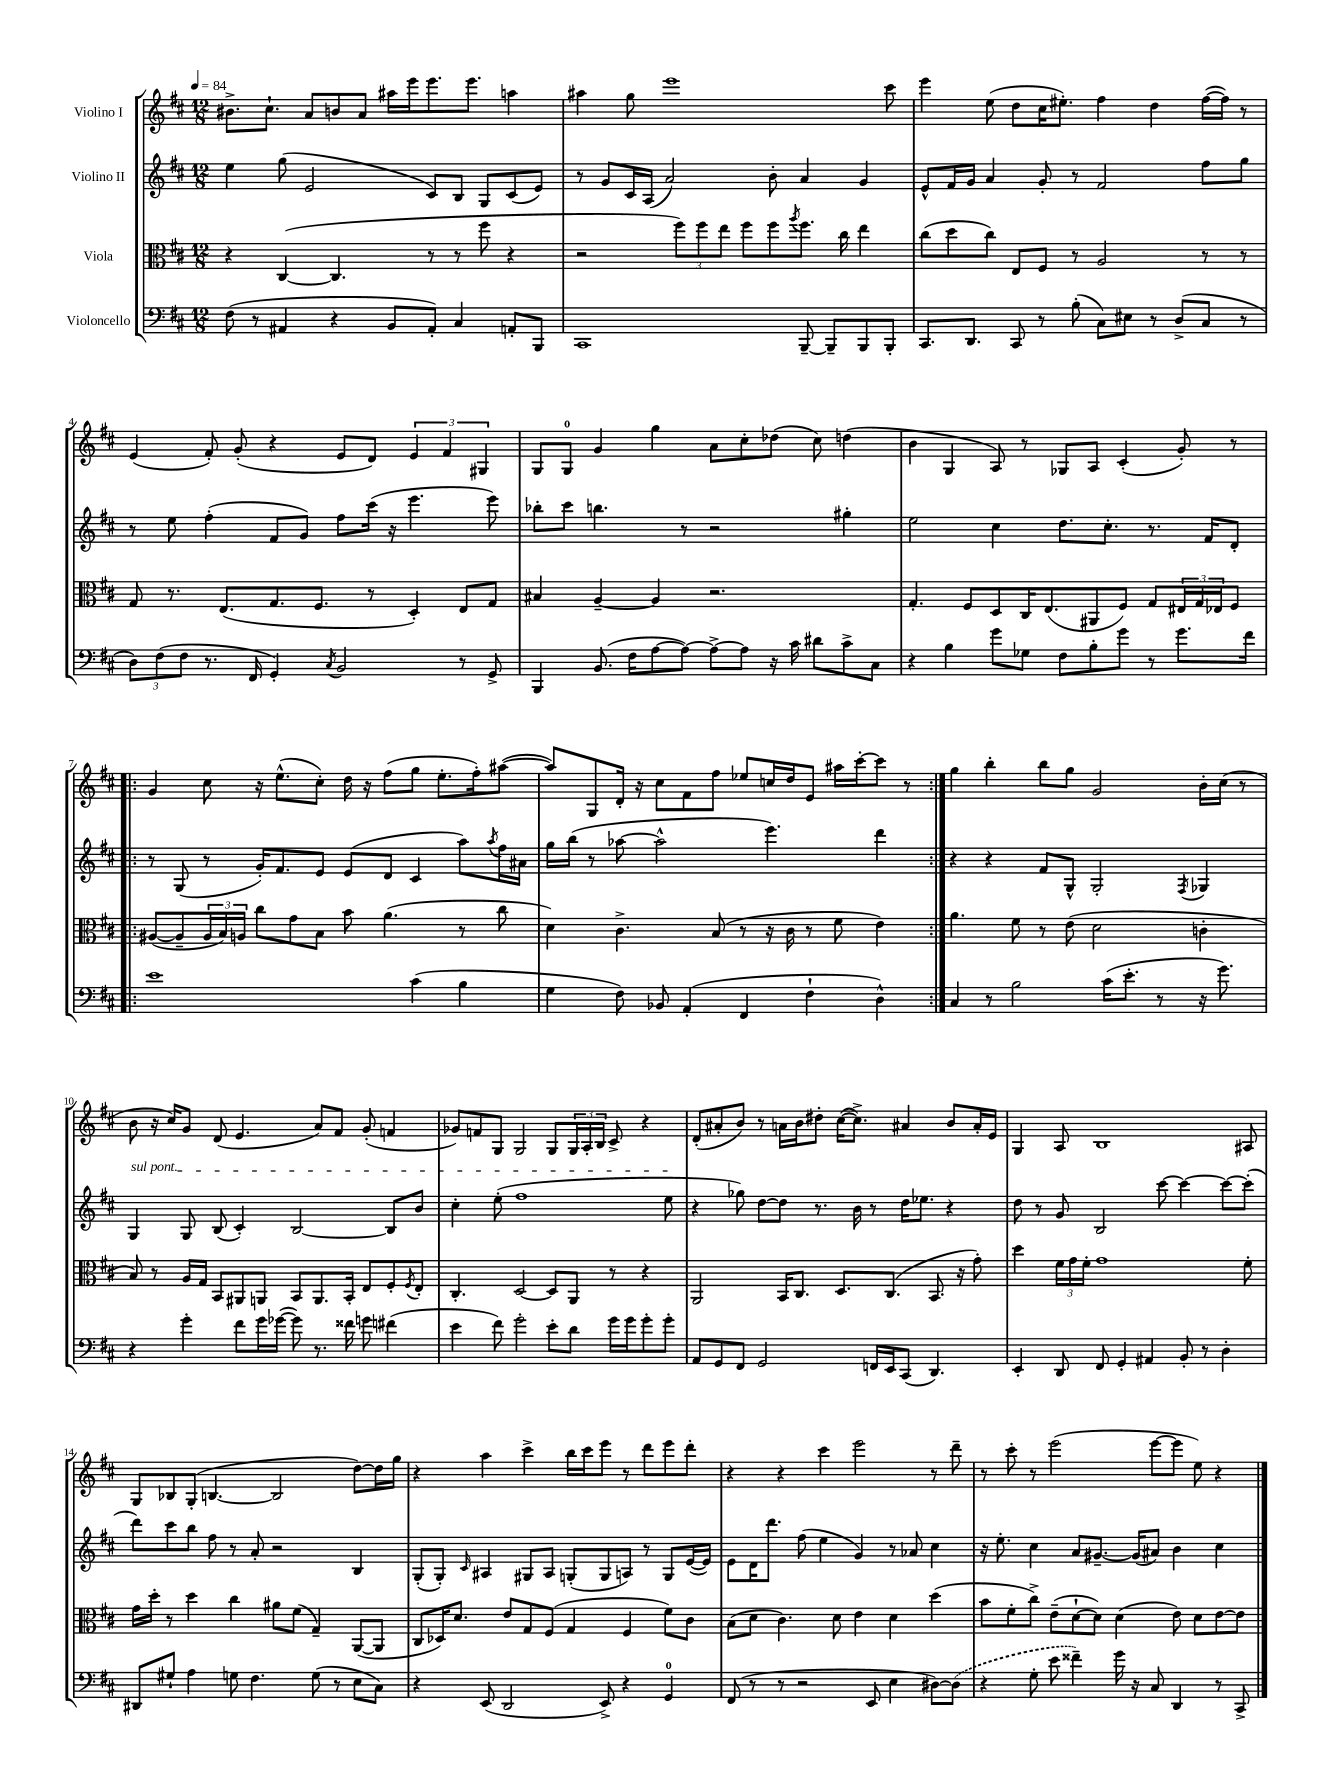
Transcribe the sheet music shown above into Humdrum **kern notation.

**kern	**kern	**kern	**kern
*part4	*part3	*part2	*part1
*staff4	*staff3	*staff2	*staff1
*I"Violoncello	*I"Viola	*I"Violino II	*I"Violino I
*clefF4	*clefC3	*clefG2	*clefG2
*k[f#c#]	*k[f#c#]	*k[f#c#]	*k[f#c#]
*M12/8	*M12/8	*M12/8	*M12/8
*MM84	*MM84	*MM84	*MM84
=1	=1	=1	=1
(8F#\	4r	4ee\	8.b#X^\L
8r	.	.	.
.	.	.	8.cc#`\J
4AA#X/	([4C#/	(8gg\	.
.	.	2e/	8a/L
4r	4.C#/]	.	8bn/
.	.	.	8a/J
8BB/L	.	.	16aa#X\LL
.	.	.	16eee\J
8AA#'/J)	8r	8c#/L)	8.eee\
4C#/	8r	8B/J	.
.	.	.	8.eee\J
.	8ff#\	8G/L	.
8AAn'/L	4r	(8c#/	4aan\
8BBB/J	.	8e/J)	.
=2	=2	=2	=2
1CC#	2r	8r	4aa#X\
.	.	8g/L	.
.	.	16c#/L	8gg\
.	.	(16A/JJ	.
.	.	2a/)	1eee
.	12ff#\L)	.	.
.	12ff#\	.	.
.	12ee\J	.	.
.	8ff#\L	.	.
.	8ff#\	8b'\	.
.	8qaa/	.	.
[8BBB~/	8.ff#\J	4a/	.
8BBB~/L]	.	.	.
.	16cc#\	.	.
8BBB/	4ee\	4g/	.
8BBB'/J	.	.	8ccc#\
=3	=3	=3	=3
8.CC#/L	(8cc#\L	8e^^/L	4eee\
.	8dd\	16f#/L	.
8.DD/J	.	16g/JJ	.
.	8cc#\J)	4a/	(8ee\
8CC#/	8E/L	.	8dd\L
8r	8F#/J	8g'/	16cc#\K
.	.	.	8.ee#X'\J)
(8B'\	8r	8r	.
8C#\L)	2A/	2f#/	4ff#\
8E#X\J	.	.	.
8r	.	.	4dd\
(8D^/L	.	.	.
8C#/J	8r	8ff#\L	([16ff#\LL
.	.	.	16ff#\JJ])
8r	8r	8gg\J	8r
!!LO:LB:g=z
=4	=4	=4	=4
12D\L)	8G/	8r	(4e/
(12F#\	.	.	.
.	8.r	8ee\	.
12F#\J	.	.	.
8.r	.	(4ff#'\	8f#'/)
.	(8.E/L	.	.
.	.	.	(8g'/
16FF#/	.	.	.
4GG'/)	8.G/	8f#/L	4r
.	.	8g/J)	.
.	8.F#/J	.	.
8qC#/	.	.	.
2BB/	.	8ff#\L	8e/L
.	8r	(16ccc#\Jk	8d/J)
.	.	16r	.
.	4D'/)	4.eee\	6e/
.	.	.	6f#/
8r	8E/L	.	.
.	.	.	6G#X/
8GG^/	8G/J	8eee\)	.
=5	=5	=5	=5
4BBB/	4B#X/	8bb-X'\L	8G/L
.	.	8ccc#\J	8G/J
(8.BB/	[4A~/	4.bbn\	4g/
16F#\KL	.	.	.
[8A\	4A/]	.	4gg\
8A\J_)	.	8r	.
8A^\L_	2.r	2r	8a\L
8A\J]	.	.	8cc#'\
16r	.	.	(8dd-X\J
16c#\	.	.	.
8d#X\L	.	.	8cc#\)
8c#^\	.	4gg#X'\	(4ddn\
8C#\J	.	.	.
=6	=6	=6	=6
4r	4.G'/	2ee\	4b\
4B\	.	.	4G/
.	8F#/L	.	.
8g\L	8D/	4cc#\	8A/)
8G-X\J	16C#/K	.	8r
.	(8.E/	.	.
8F#\L	.	8.dd\L	8G-X/L
8B'\	8AA#X/	.	8A/J
.	.	8.cc#'\J	.
8g\J	8F#/J)	.	(4c#'/
8r	8G/L	8.r	.
8.g\L	24E#X/L	.	8g'/)
.	24G/	.	.
.	.	16f#/KL	.
.	24E-X/J	.	.
.	8F#/J	8d'/J	8r
16f#\Jk	.	.	.
!!LO:LB:g=z
=7!|:	=7!|:	=7!|:	=7!|:
1e	([8A#X/L	8r	4g/
.	8A#~/]	(8G/	.
.	24A#/L	8r	8cc#\
.	24B/)	.	.
.	24An/JJ	.	.
.	8cc#\L	16g'/KL)	16r
.	.	8.f#/	(8.ee^^\L
.	8g\	.	.
.	8B\J	8e/J	8cc#'\J)
.	8b\	(8e/L	16dd\
.	.	.	16r
.	(4.a\	8d/J	(8ff#\L
(4c#\	.	4c#/	8gg\J
.	.	.	8.ee'\L
4B\	8r	8aa\L)	.
.	.	.	16ff#'\k)
.	.	8qaa/	.
.	8cc#\	16ff#\L	([8aa#X\J
.	.	16a#X\JJ	.
=8	=8	=8	=8
4G\	4d\)	16gg\LL	8aa#/L])
.	.	(16bb\JJ	.
.	.	8r	8G/
8F#\)	4.c#^\	[8aa-X\	16d'/Jk
.	.	.	16r
8BB-X/	.	2aa-^^\]	8cc#\L
(4AA'/	.	.	8f#\
.	(8B/	.	8ff#\J
4FF#/	8r	.	8ee-X/L
.	16r	4.eee\)	16ccn/L
.	16c#\	.	16dd/J
4F#`\	8r	.	8e/J
.	8f#\	.	16aa#X\LL
.	.	.	[16ccc#'\J
4D^^\)	4e\)	4ddd\	8ccc#\J]
.	.	.	8r
=9:|!	=9:|!	=9:|!	=9:|!
4C#/	4.a\	4r	4gg\
8r	.	4r	4bb'\
2B\	8f#\	.	.
.	8r	8f#/L	8bb\L
.	(8e\	8G^^/J	8gg\J
.	2d\	2G'/	2g/
(16c#\KL	.	.	.
8.e'\J	.	.	.
8r	.	.	.
.	.	8qF#/	.
16r	4cn'\	4G-X/	16b'\LL
8.g\)	.	.	(16cc#\JJ
.	.	.	8r
!!LO:LB:g=z
=10	=10	=10	=10
!	!	!LO:TX:a:i:t=sul pont.	!
4r	8B/)	4G/	8b\
.	8r	.	16r
.	.	.	16cc#/KL)
4g'\	16A/LL	8G/	8g/J
.	16G/JJ	.	.
.	8BB/L	(8B/	(8d/
8f#\L	8AA#X/	4c#'/)	4.e/
16g\L	8AAn/J	.	.
([16g-X\JJ	.	.	.
8g-\])	8BB/L	[2B/	.
8.r	8.AA/	.	8a/L)
.	.	.	8f#/J
16f##X\	16BB'/Jk	.	.
8gn\	8E/L	.	(8g'/
(4f#X\	8F#'/	8B/L]	4fn/
.	8qF#/	.	.
.	8E'/J	8b/J	.
=11	=11	=11	=11
4e\	4.C#'/	4cc#'\	8g-X/L)
.	.	.	8fn/
8f#\)	.	(8ee'\	8G/J
2g'\	[2D/	1ff#	2G/
8e'\L	8D/L]	.	8G/L
8d\J	8AA/J	.	24G/L
.	.	.	24A'/
.	.	.	24B/JJ
16g\LL	8r	.	8c#^/
16g\J	.	.	.
8g'\	4r	.	4r
8g'\J	.	8ee\	.
=12	=12	=12	=12
8AA/L	2AA/	4r	(8d'/L
8GG/	.	.	8a#X'/
8FF#/J	.	8gg-X\)	8b/J)
2GG/	.	[8dd\L	8r
.	16BB/KL	8dd\J]	16an\LL
.	8.C#/J	.	16b\J
.	.	8.r	8dd#X'\J
.	8.D/L	.	([16cc#\KL
.	.	16b\	8.cc#^\J])
16FFn/LL	.	8r	.
16EE/J	(8.C#/J	.	.
(8CC#/J	.	16dd\KL	4a#X/
.	.	8.ee-X\J	.
4.DD/)	8.BB/	.	.
.	.	4r	8b/L
.	16r	.	.
.	8g'\)	.	16a#'/L
.	.	.	16e/JJ
=13	=13	=13	=13
4EE'/	4dd\	8dd\	4G/
.	.	8r	.
8DD/	24f#\LL	8g/	8A/
.	24g\	.	.
.	24f#'\JJ	.	.
8FF#/	1g	2B/	1B
4GG'/	.	.	.
4AA#X/	.	.	.
.	.	[8ccc#\	.
8BB'/	.	4ccc#\_	.
8r	.	.	.
4D'\	.	8ccc#\L_	.
.	8f#'\	(8ccc#'\J]	8A#X/
!!LO:LB:g=z
=14	=14	=14	=14
8DD#X/L	16g\LL	8ddd\L)	8G/L
.	16dd'\JJ	.	.
8G#X`/J	8r	8ccc#\	8B-X/
4A\	4dd\	8bb\J	(8G'/J
.	.	8ff#\	[4.Bn/
8Gn\	4cc#\	8r	.
4.F#\	.	8a'/	.
.	8a#X\L	2r	2B/]
.	(8f#\J	.	.
(8G\	4G~/)	.	.
8r	.	.	.
8E\L	([8AA/L	4B/	[8dd\L)
8C#\J)	8AA/J]	.	16dd\L]
.	.	.	16gg\JJ
=15	=15	=15	=15
4r	8C#/L	(8G'/L	4r
.	16D-X/K)	8G'/J)	.
.	8.d/J	.	.
.	.	16qqc#/	.
(8EE/	.	4A#X/	4aa\
2DD/	8e/L	.	.
.	8G/	8G#X/L	4ccc#^\
.	(8F#/J	8A#/J	.
.	4G/	(8Gn'/L	16bb\LL
.	.	.	16ccc#\J
8EE^/)	.	8G/	8eee\J
4r	4F#/	8An/J)	8r
.	.	8r	8ddd\L
4GG/	8f#\L)	8G/L	8eee\
.	8c#\J	([16e/L	8ddd'\J
.	.	16e/JJ])	.
=16	=16	=16	=16
(8FF#/	(8B\L	8e\L	4r
8r	8d\J	16d\K	.
.	.	8.ddd\J	.
8r	4.c#\)	.	4r
2r	.	(8ff#\	.
.	.	4ee\	4ccc#\
.	8d\	.	.
.	4e\	4g/)	2eee\
8EE/	.	.	.
4E\	4d\	8r	.
.	.	8a-X/	.
[8D#X\L)	(4dd\	4cc#\	8r
(8D#\J]	.	.	8ddd~\
=17	=17	=17	=17
4r	8b\L	16r	8r
.	.	8.ee'\	.
.	8f#'\	.	8ccc#'\
8G'\	8cc#^\J)	4cc#\	8r
8e\	(8e~\L	.	(2eee\
4f##X~\)	[8d`\	8a/L	.
.	8d\J])	[8.g#X~/J	.
16g\	(4d\	.	.
16r	.	(16g#/KL]	.
8C#/	.	8a#X/J)	[8eee\L
4DD/	8e\)	4b\	8eee\J]
.	8d\L	.	8ee\)
8r	[8e\	4cc#\	4r
8CC#^/	8e\J]	.	.
==	==	==	==
*-	*-	*-	*-
